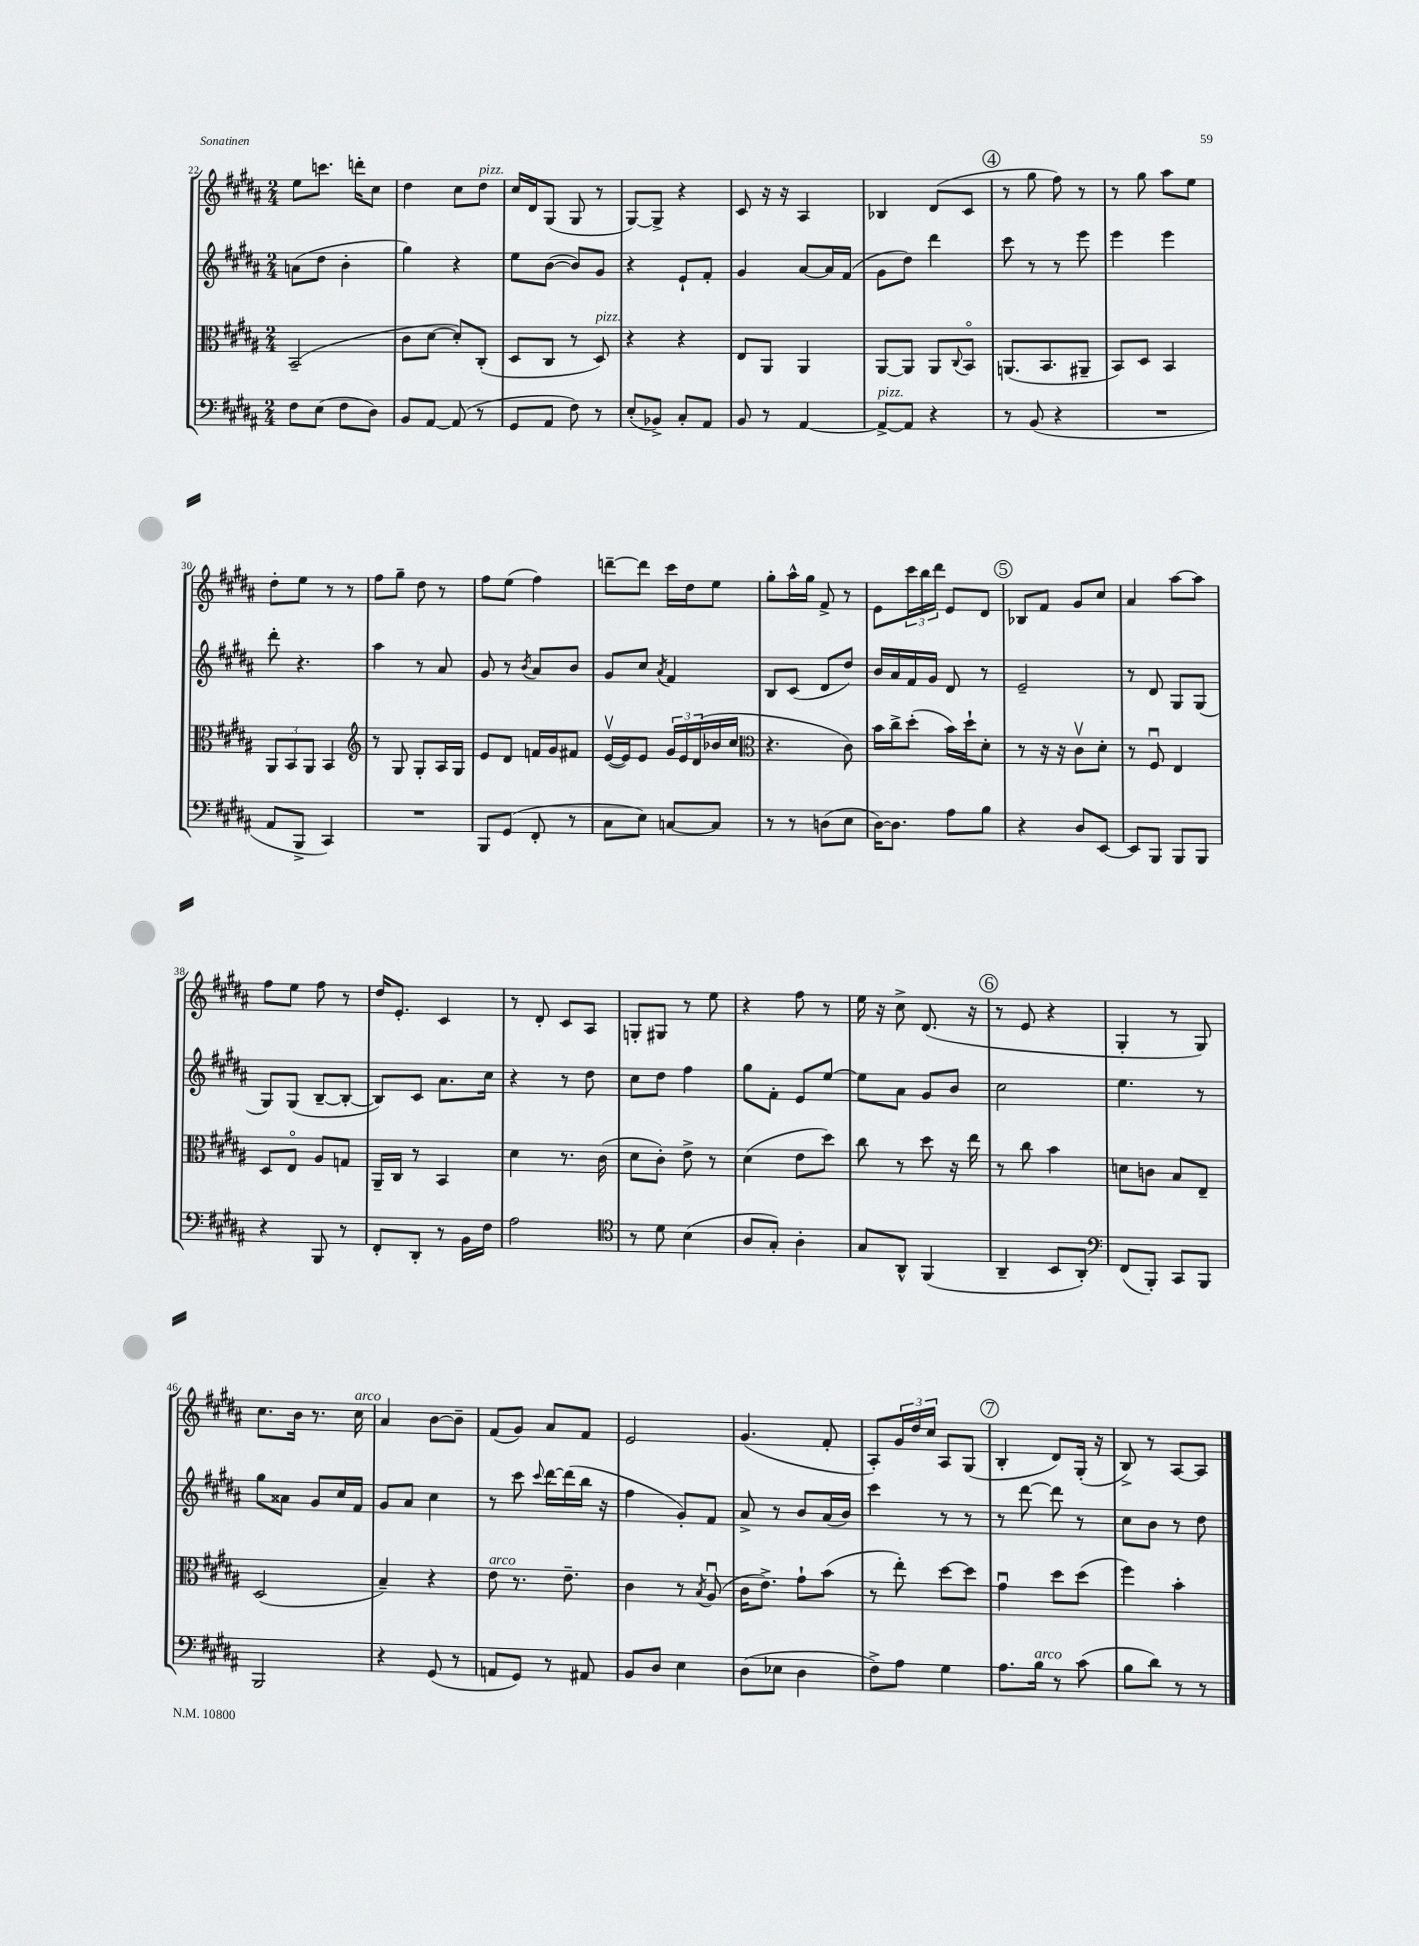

**kern	**kern	**kern	**kern
*part4	*part3	*part2	*part1
*staff4	*staff3	*staff2	*staff1
*clefF4	*clefC3	*clefG2	*clefG2
*k[f#c#g#d#a#]	*k[f#c#g#d#a#]	*k[f#c#g#d#a#]	*k[f#c#g#d#a#]
*M2/4	*M2/4	*M2/4	*M2/4
=22	=22	=22	=22
8F#\L	(2BB~/	(8an\L	8ee\L
(8E\J	.	8dd#\J	8.cccn\J
8F#\L	.	4b'\	.
.	.	.	16dddn'\KL
8D#\J)	.	.	8cc#\J
=23	=23	=23	=23
8BB/L	8c#\L	4gg#\)	4dd#\
[8AA#/J	[8d#\J	.	.
(8AA#/]	8d#'/L])	4r	8cc#\L
!	!	!	!LO:TX:a:i:t=pizz.
8r	(8C#'/J	.	8dd#\J
=24	=24	=24	=24
8GG#/L	8D#/L	8ee\L	16cc#/LL
.	.	.	16d#/J
8AA#/J	8C#/J	([8b\J	(8G#/J
8F#\)	8r	8b/L])	8G#/
!	!LO:TX:a:i:t=pizz.	!	!
8r	8D#/)	8g#/J	8r
=25	=25	=25	=25
(8E'/L	4r	4r	[8G#/L)
8BB-X^/J)	.	.	8G#^/J]
8C#'/L	4r	8e`/L	4r
8AA#/J	.	8f#'/J	.
=26	=26	=26	=26
8BB/	8E/L	4g#/	8c#/
8r	8AA#/J	.	16r
.	.	.	16r
[4AA#/	4AA#/	[8a#/L	4A#/
.	.	16a#/L]	.
.	.	(16f#/JJ	.
=27	=27	=27	=27
!LO:TX:a:i:t=pizz.	!	!	!
8AA#^/L_	[8AA#/L	8g#\L	4B-X/
8AA#/J]	8AA#/J]	8dd#\J)	.
4r	8AA#/L	4ddd#\	(8d#/L
.	8qqC#/	.	.
.	8BB/J	.	8c#/J
!!LO:REH:place=s1:t=4
=28	=28	=28	=28
8r	(8.AAn/L	8ccc#\	8r
(8BB/	.	8r	8gg#\
.	8.BB/	.	.
4r	.	8r	8ff#\)
.	8AA#X~/J	8eee\	8r
=29	=29	=29	=29
2r	8BB/L)	4eee\	8r
.	8D#/J	.	8gg#\
.	4BB/	4eee\	8aa#\L
.	.	.	8ee\J
!!LO:LB:g=z
=30	=30	=30	=30
8AA#/L	12AA#/L	8ddd#'\	8dd#'\L
.	12BB/	.	.
8BBB^/J	.	4.r	8ee\J
.	12AA#/J	.	.
4CC#/)	4BB/	.	8r
.	.	.	8r
=31	=31	=31	=31
*	*clefG2	*	*
2r	8r	4aa#\	8ff#\L
.	8G#/	.	8gg#~\J
.	8G#'/L	8r	8dd#\
.	16A#/L	8a#/	8r
.	16G#/JJ	.	.
=32	=32	=32	=32
8BBB/L	8e/L	8g#/	8ff#\L
(8GG#/J	8d#/J	8r	(8ee\J
.	.	8qb/	.
8FF#'/	16fn/LL	8a#/L	4ff#\)
.	16g#/J	.	.
8r	8f#X/J	8b/J	.
=33	=33	=33	=33
8C#\L	([16ev/LL	8g#/L	[8dddn~\L
.	16e/J])	.	.
8E\J)	8e/J	8cc#/J	8ddd\J]
.	.	8qa#/	.
[8Cn/L	24g#/LL	4f#/	16ccc#\LL
.	24e/	.	.
.	.	.	16dd#\J
.	(24d#/	.	.
8C/J]	16b-X/	.	8ee\J
.	16cc#/JJ	.	.
=34	=34	=34	=34
*	*clefC3	*	*
8r	4.r	8B/L	8gg#'\L
8r	.	(8c#/J	16aa#^^\L
.	.	.	16gg#\JJ
(8Dn\L	.	8d#/L	8f#^/
8E\J	8c#\)	8dd#/J)	8r
=35	=35	=35	=35
[16D#\KL)	16b\LL	16b/LL	8e\L
8.D#\J]	16cc#^\J	16a#/	.
.	(8dd#'\J	16f#/	24ccc#\L
.	.	.	24bb\
.	.	16g#/JJ	.
.	.	.	24ddd#\JJ
8A#\L	16b\LL)	8d#/	8e/L
.	16dd#`\J	.	.
8B\J	8d#'\J	8r	8d#/J
!!LO:REH:place=s1:t=5
=36	=36	=36	=36
4r	8r	2e~/	8B-X/L
.	16r	.	8f#/J
.	16r	.	.
8D#/L	8c#v\L	.	8g#/L
[8EE/J	8d#'\J	.	8cc#/J
=37	=37	=37	=37
8EE/L]	8r	8r	4a#/
8BBB/J	8F#u/	8d#/	.
8BBB/L	4E/	8G#/L	[8aa#\L
8BBB/J	.	(8G#/J	8aa#\J]
!!LO:LB:g=z
=38	=38	=38	=38
4r	8D#/L	8G#/L)	8ff#\L
.	8E/J	(8G#/J	8ee\J
8BBB/	8A#/L	[8B~/L	8ff#\
8r	8Gn/J	8B'/J_	8r
=39	=39	=39	=39
8FF#'/L	16AA#~/LL	8B/L])	16dd#/KL
.	16C#/JJ	.	8.e'/J
8DD#'/J	8r	8c#/J	.
8r	4BB/	8.a#\L	4c#/
16BB\LL	.	.	.
16F#\JJ	.	16cc#\Jk	.
=40	=40	=40	=40
2A#\	4d#\	4r	8r
.	.	.	8d#'/
.	8.r	8r	8c#/L
.	.	8dd#\	8A#/J
.	(16c#\	.	.
=41	=41	=41	=41
*clefC4	*	*	*
8r	8d#\L	8cc#\L	8Gn'/L
8d#\	8c#'\J)	8dd#\J	8G#X/J
(4B\	8e^\	4ff#\	8r
.	8r	.	8ee\
=42	=42	=42	=42
8A#/L	(4d#\	8gg#\L	4r
8G#'/J)	.	8f#'\J	.
4A#'\	8e\L	8e/L	8ff#\
.	8dd#\J)	[8ee/J	8r
=43	=43	=43	=43
8G#/L	8cc#\	8ee\L]	16ee\
.	.	.	16r
8AA#^^/J	8r	8a#\J	8cc#^\
(4FF#/	8dd#\	8g#/L	(8.d#/
.	16r	8b/J	.
.	16ee\	.	16r
!!LO:REH:place=s1:t=6
=44	=44	=44	=44
4AA#~/	8r	2cc#\	8r
.	8cc#\	.	8e/
8BB/L	4b\	.	4r
8AA#'/J)	.	.	.
=45	=45	=45	=45
*clefF4	*	*	*
(8FF#/L	8dn\L	4.ee\	4G#'/
8BBB'/J)	8cn\J	.	.
8CC#/L	8B/L	.	8r
8BBB/J	8E~/J	8r	8G#/)
!!LO:LB:g=z
=46	=46	=46	=46
2BBB/	(2D#/	8gg#\L	8.cc#\L
.	.	8a##X\J	.
.	.	.	16b\Jk
.	.	8g#/L	8.r
.	.	16cc#/L	.
!	!	!	!LO:TX:a:i:t=arco
.	.	16f#/JJ	16cc#\
=47	=47	=47	=47
4r	4B~/)	8g#/L	4a#/
.	.	8a#/J	.
(8GG#/	4r	4cc#\	[8b\L
8r	.	.	8b~\J]
=48	=48	=48	=48
!	!LO:TX:a:i:t=arco	!	!
8AAn/L	8e\	8r	(8f#/L
8GG#/J)	8.r	8ccc#\	8g#/J)
.	.	8qqccc#/	.
8r	.	[16ddd#\LL	8a#/L
.	8.e~\	(16ddd#\]	.
8AA#X/	.	16bb\JJ	8f#/J
.	.	16r	.
=49	=49	=49	=49
8BB/L	4c#\	4ff#\	2e/
8D#/J	.	.	.
4E\	8r	8g#'/L)	.
.	8qB/	.	.
.	(8A#u/	8f#/J	.
=50	=50	=50	=50
(8D#\L	16c#\KL	8a#^/	(4.g#/
.	8.e^\J)	.	.
8E-X\J	.	8r	.
4D#\	8g#`\L	8b/L	.
.	(8b\J	(16a#/L	8f#'/
.	.	16b/JJ)	.
=51	=51	=51	=51
8F#^\L)	8r	4ccc#\	8A#'/L)
8A#\J	8ee'\)	.	24g#/L
.	.	.	24dd#/
.	.	.	24cc#/JJ
4G#\	[8dd#\L	8r	8A#/L
.	8dd#\J]	8r	(8G#/J
!!LO:REH:place=s1:t=7
=52	=52	=52	=52
8.A#\L	4g#u\	8r	4B'/
.	.	[8ddd#\	.
!LO:TX:a:i:t=arco	!	!	!
16B\Jk	.	.	.
8r	8dd#\L	8ddd#\]	8d#/L)
(8c#\	(8dd#\J	8r	(16G#'/Jk
.	.	.	16r
=53	=53	=53	=53
8B\L	4ff#\)	8cc#\L	8B^/)
8d#\J)	.	8b\J	8r
8r	4b'\	8r	[8A#/L
8r	.	8dd#\	8A#/J]
==	==	==	==
*-	*-	*-	*-
